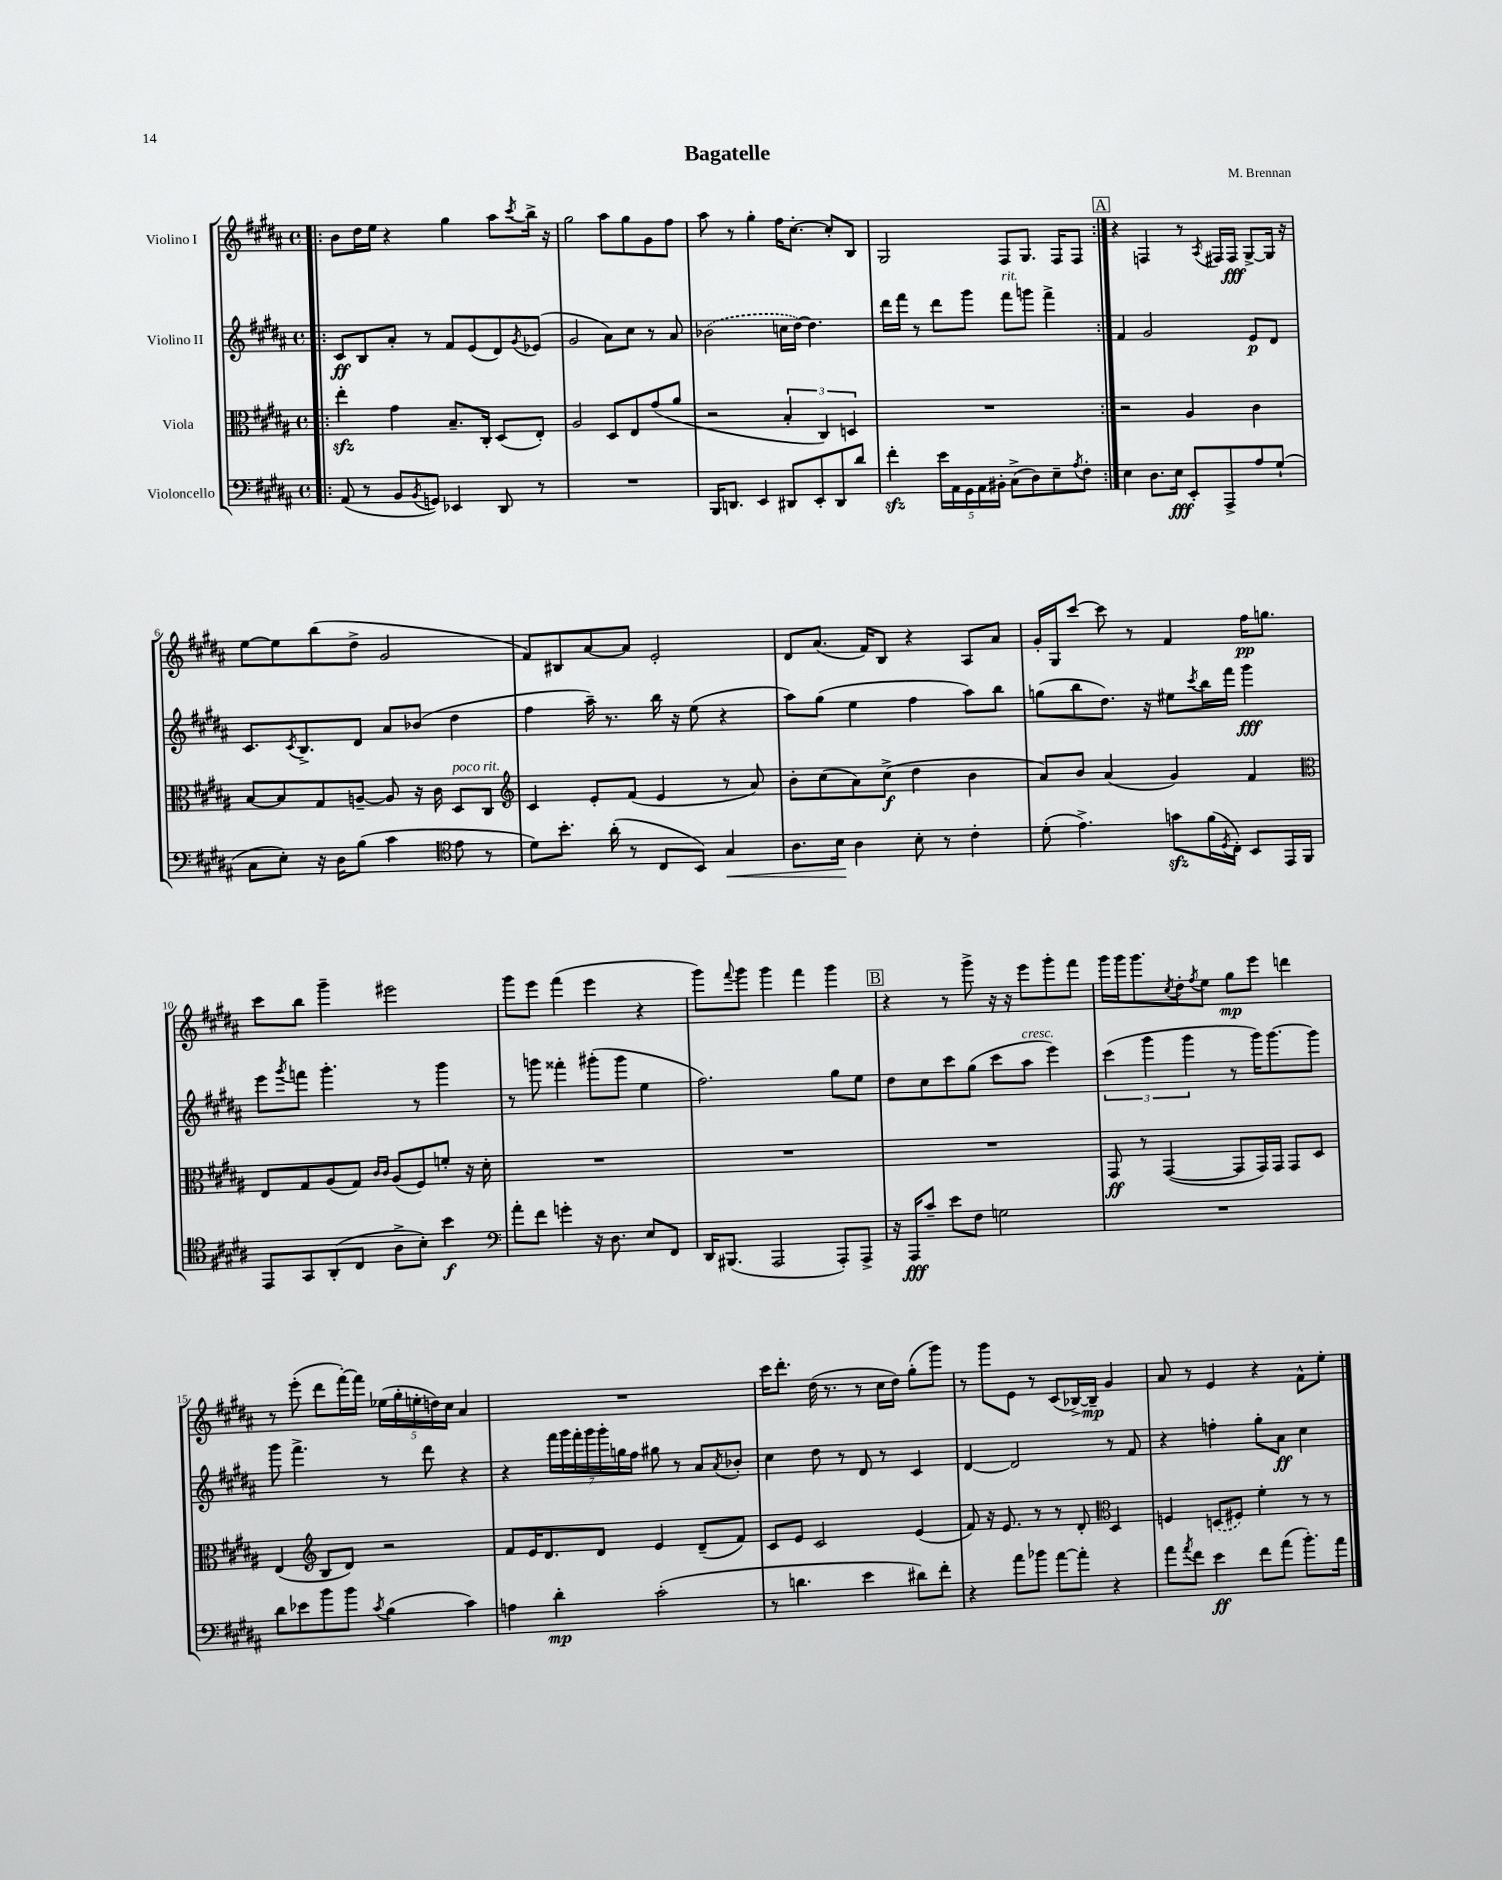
\header { title = "Bagatelle" composer = "M. Brennan" }
<<
\new StaffGroup <<
\new Staff = "s0" \with { instrumentName = "Violino I" } {
    \clef treble \key b \major \defaultTimeSignature \time 4/4
    \repeat volta 2 { \bar ".|:" b'8 dis''16 e''16 r4 gis''4 ais''8 \acciaccatura { cis'''8 } b''16-> r16 |
    gis''2 ais''8 gis''8 gis'8 fis''8 |
    ais''8 r8 gis''4-. fis''16 cis''8.~-. cis''8-. b8 |
    gis2 fis8 gis8. fis16 fis8 | }
    \mark \markup { \box "A" } r4 f4 r8 \acciaccatura { ais8 } fis16 fis16\fff gis8~-> gis16 r16 |
    e''8~ e''8 b''8( dis''8-> gis'2 |
    fis'8) bis8 ais'8~ ais'8 e'2-. |
    dis'8 ais'8.( fis'16) b8 r4 ais8 ais'8 |
    gis'16-. gis16 cis'''8~ cis'''8 r8 fis'4 fis''16\pp g''8. |
    cis'''8 b''8 gis'''4-- eis'''2 |
    gis'''8 e'''8 fis'''4( e'''4 r4 |
    gis'''8) \appoggiatura { fis'''8 } gis'''8 gis'''4 fis'''4 gis'''4 |
    \mark \markup { \box "B" } r4 r8 gis'''8-> r16 r16 e'''8 gis'''8-. fis'''8 |
    gis'''16 gis'''16 gis'''8. \acciaccatura { cis''8 } dis''16-. \acciaccatura { fis''8 } e''8 gis''8\mp e'''8 d'''4 |
    r8 e'''8-.( dis'''8 fis'''16~-.) fis'''16 \tuplet 5/4 { ees''16( gis''16-. e''16-. d''16) cis''16 } ais'4 |
    R1 |
    cis'''16 dis'''8.-. dis''16( r8. r8 cis''16 dis''16) gis''8-.( gis'''8) |
    r8 gis'''8 e'8 r8 cis'8( bes16~->) bes16--\mp gis'4 |
    ais'8 r8 e'4 r4 fis'8-^ e''8-. \bar "|." |
}
\new Staff = "s1" \with { instrumentName = "Violino II" } {
    \clef treble \key b \major \defaultTimeSignature \time 4/4
    \repeat volta 2 { \bar ".|:" cis'8\ff b8 ais'8-. r8 fis'8 e'8( dis'8) \acciaccatura { gis'8 } ees'8( |
    gis'2 ais'8) cis''8 r8 ais'8 |
    \once \slurDashed bes'2( c''16 dis''16~) dis''4. |
    dis'''16 fis'''16 r8 dis'''8 gis'''8 fis'''8^\markup { \italic "rit." } g'''8 fis'''4-> | }
    \mark \markup { \box "A" } fis'4 gis'2 e'8\p dis'8 |
    cis'8. \acciaccatura { cis'8 } b8.-> dis'8 ais'8 bes'8( dis''4 |
    fis''4 ais''16--) r8. b''16 r16 e''8( r4 |
    ais''8) gis''8( e''4 fis''4 ais''8) b''8 |
    g''8( b''8 dis''8.) r16 eis''8 \acciaccatura { cis'''8 } b''16 fis'''16 gis'''4\fff |
    e'''8 \acciaccatura { gis'''8 } f'''8 gis'''4.-. r8 gis'''4 |
    r8 g'''8 fisis'''4-. gis'''8-.( gis'''8 e''4 |
    fis''2.) gis''8 e''8 |
    \mark \markup { \box "B" } dis''8 cis''8 cis'''8 gis''8( cis'''8 ais''8^\markup { \italic "cresc." } e'''4) |
    \tuplet 3/2 { cis'''4( gis'''4 gis'''4 } r8 gis'''16) gis'''8.~ gis'''8 |
    gis'''8 fis'''4.-> r8 dis'''8 r4 |
    r4 \tuplet 7/4 { fis'''16 gis'''16 fis'''16-. gis'''16 gis'''16-. g''16 fis''16 } gis''8 r8 ais'8 \acciaccatura { ais'8 } bes'8-. |
    cis''4 dis''8 r8 dis'8 r8 cis'4 |
    dis'4~ dis'2 r8 fis'8 |
    r4 f''4-. gis''8-. ais'8\ff cis''4 \bar "|." |
}
\new Staff = "s2" \with { instrumentName = "Viola" } {
    \clef alto \key b \major \defaultTimeSignature \time 4/4
    \repeat volta 2 { \bar ".|:" e''4-.\sfz gis'4 b8.-- cis16-. dis8( e8-.) |
    ais2 dis8 e8 gis'8( ais'8 |
    r2 \tuplet 3/2 { b4-. cis4) d4 } |
    R1 | }
    \mark \markup { \box "A" } r2 ais4 cis'4 |
    b8~ b8 gis8 a8~-- a8 r16 cis'16 dis8^\markup { \italic "poco rit." } cis8 |
    \clef treble cis'4 e'8-. fis'8( e'4 r8 ais'8) |
    b'8-. cis''8( ais'8) cis''8->\f( dis''4 b'4 |
    ais'8) b'8 ais'4( gis'4) fis'4 |
    \clef alto e8 gis8 ais8( gis8) \grace { cis'16 cis'16 } ais8( fis8) f'8-. r16 dis'16-. |
    R1 |
    R1 |
    \mark \markup { \box "B" } R1 |
    gis,8\ff r8 gis,4~( gis,8 gis,16) gis,16 gis,8 dis8 |
    e4( \clef treble b8 dis'8) r2 |
    fis'8 e'16 dis'8. dis'8 e'4 dis'8--( fis'8) |
    cis'8 e'8 cis'2 e'4( |
    fis'8) r16 e'8. r8 r8 dis'8-. \clef alto dis4 |
    f4 \once \slurDashed d8( fis8) fis'4-. r8 r8 \bar "|." |
}
\new Staff = "s3" \with { instrumentName = "Violoncello" } {
    \clef bass \key b \major \defaultTimeSignature \time 4/4
    \repeat volta 2 { \bar ".|:" ais,8( r8 b,8 \acciaccatura { b,8 } g,8) ees,4 dis,8 r8 |
    R1 |
    b,,16 d,8. e,4 dis,8 e,8-. dis,8 dis'8 |
    fis'4-.\sfz \tuplet 5/4 { e'16 ais,16 gis,16 ais,16 bis,16-. } cis8->( dis8) e8-- \acciaccatura { ais8 } fis8-. | }
    \mark \markup { \box "A" } e4 dis8. e16\fff e,8-. ais,,8-> ais8 gis8-!( |
    cis8 e8-.) r16 dis16 b8( cis'4 \clef tenor e'8 r8 |
    dis'8) b'8.-. ais'16-.( r8 cis8 b,8) gis4\< |
    ais8. b16\! ais4 b8-. r8 cis'4-. |
    dis'8-.( e'4.->) g'8\sfz fis'16( \acciaccatura { dis8 } cis16-.) b,8 e,16 fis,16 |
    e,8 gis,8 ais,8-.( cis8 ais8-> b8-.) b'4\f |
    \clef bass ais'8-. fis'8 g'4-. r16 dis8. e8 fis,8 |
    dis,16 bis,,8.( ais,,2 ais,,8-.) ais,,8-> |
    \mark \markup { \box "B" } r16 ais,,16\fff cis'8-- e'8 fis8 g2 |
    R1 |
    dis'8 ees'8 b'8 b'8 \acciaccatura { cis'8 } b4( cis'4) |
    a4 dis'4-.\mp cis'2-.( |
    r8 d'4. e'4 dis'8) fis'8-. |
    r4 ais'8 bes'8 ais'8~ ais'8-. r4 |
    ais'8 \acciaccatura { ais'8 } fis'8 e'4\ff fis'8 ais'8( b'8.-.) ais'16 \bar "|." |
}
>>
>>
